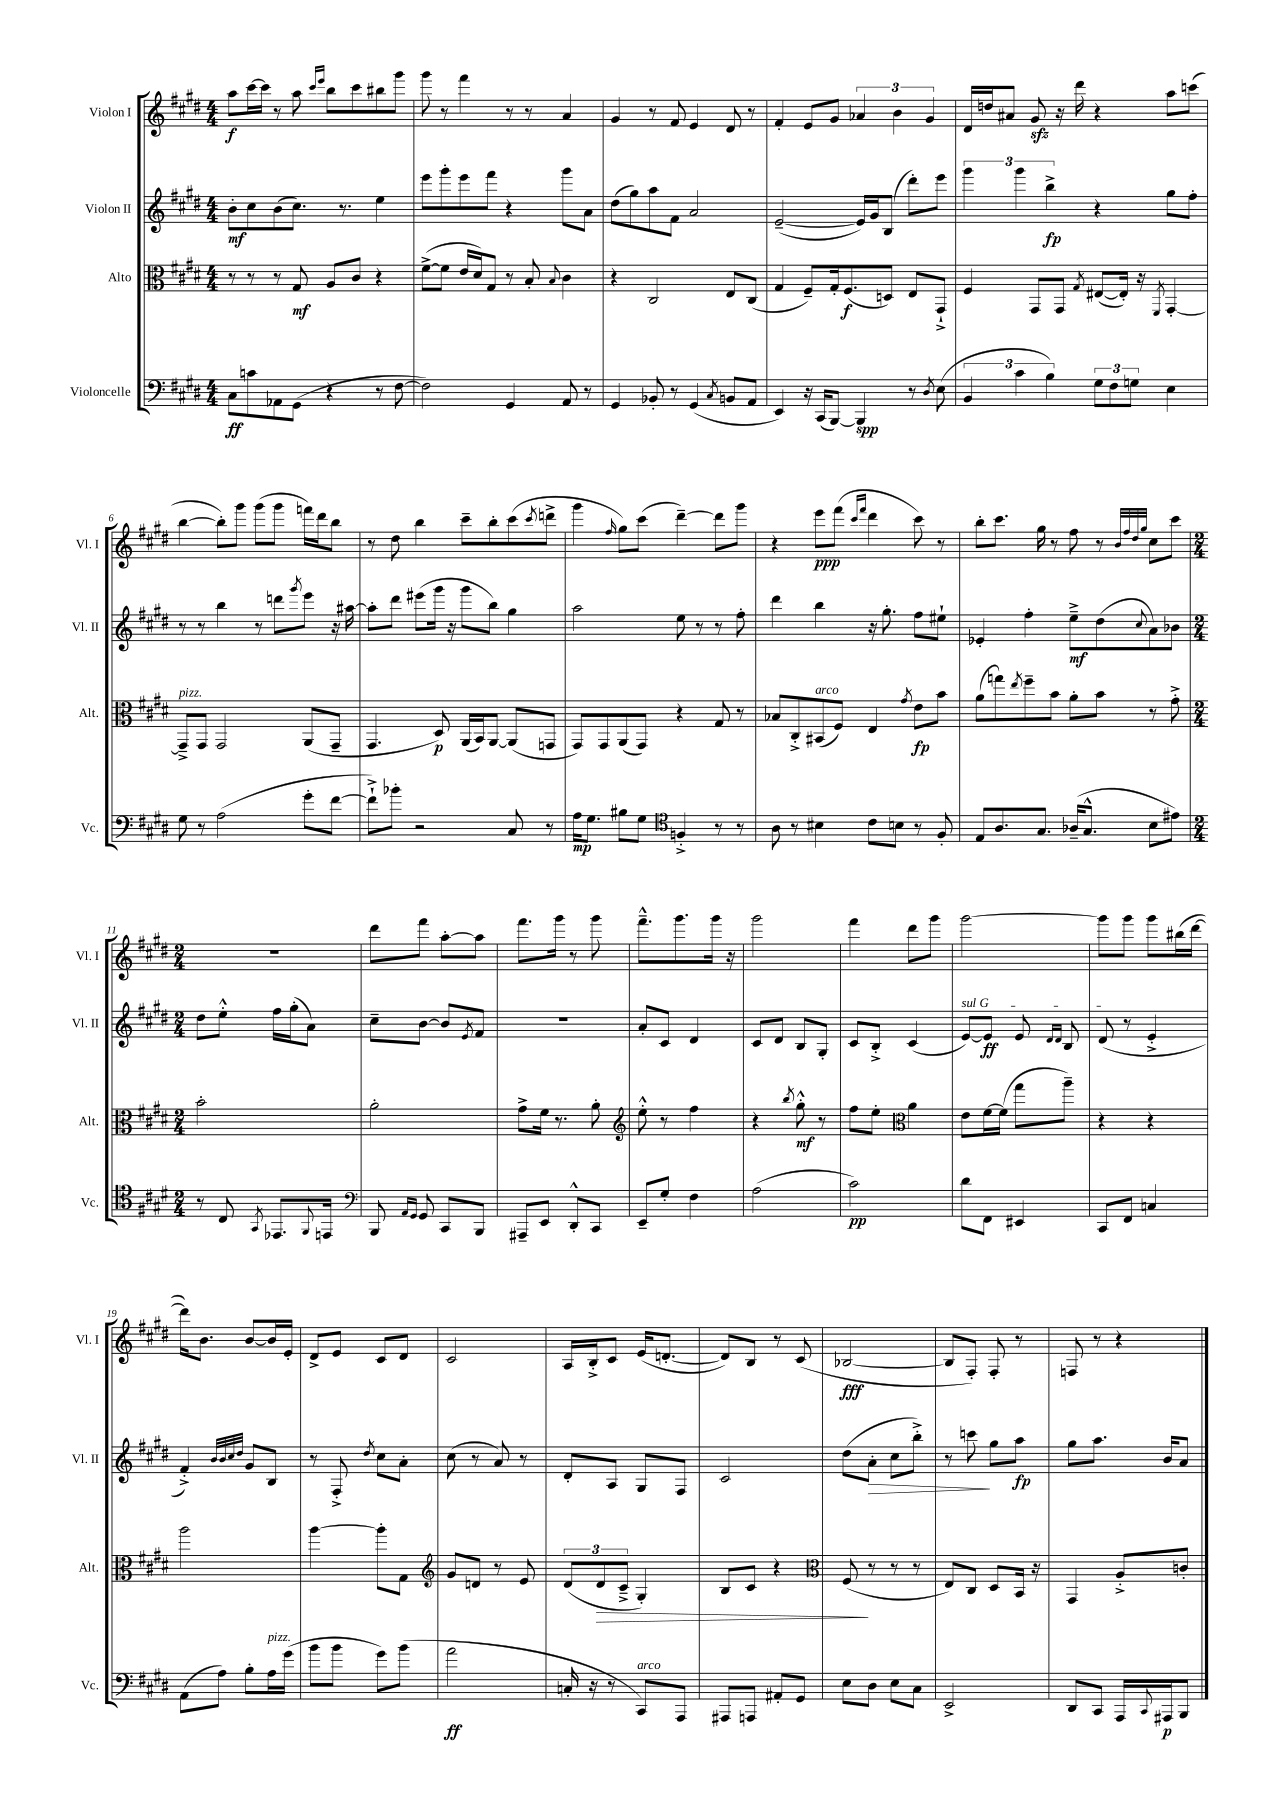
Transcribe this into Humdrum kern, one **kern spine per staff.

**kern	**dynam	**kern	**dynam	**kern	**dynam	**kern	**dynam
*part4	*part4	*part3	*part3	*part2	*part2	*part1	*part1
*staff4	*staff4	*staff3	*staff3	*staff2	*staff2	*staff1	*staff1
*I"Violoncelle	*	*I"Alto	*	*I"Violon II	*	*I"Violon I	*
*I'Vc.	*	*I'Alt.	*	*I'Vl. II	*	*I'Vl. I	*
*clefF4	*	*clefC3	*	*clefG2	*	*clefG2	*
*k[f#c#g#d#]	*	*k[f#c#g#d#]	*	*k[f#c#g#d#]	*	*k[f#c#g#d#]	*
*M4/4	*	*M4/4	*	*M4/4	*	*M4/4	*
=1	=1	=1	=1	=1	=1	=1	=1
8C#\L	ff	8r	.	8b'\L	mf	8aa\L	f
8cn\	.	8r	.	8cc#\	.	[16ccc#\L	.
.	.	.	.	.	.	16ccc#\JJ]	.
8AA-X\	.	8r	.	(8b\	.	8r	.
(8GG#\J	.	8G#/	mf	8.cc#\J)	.	8aa\	.
.	.	.	.	.	.	16qqccc#/LL	.
.	.	.	.	.	.	16qqeee/JJ	.
4r	.	8A/L	.	.	.	8bb\L	.
.	.	.	.	8.r	.	.	.
.	.	8c#/J	.	.	.	8ccc#\	.
8r	.	4r	.	4ee\	.	8bb#X\	.
[8F#\	.	.	.	.	.	8ggg#\J	.
=2	=2	=2	=2	=2	=2	=2	=2
2F#\])	.	([8f#^\L	.	8eee\L	.	8ggg#\	.
.	.	8f#\J]	.	8ggg#'\	.	8r	.
.	.	16e/LL	.	8eee\	.	4fff#\	.
.	.	16d#/J)	.	.	.	.	.
.	.	8G#/J	.	8fff#\J	.	.	.
4GG#/	.	8r	.	4r	.	8r	.
.	.	8B'/	.	.	.	8r	.
.	.	8qqB/	.	.	.	.	.
8AA/	.	4c#\	.	8ggg#\L	.	4a/	.
8r	.	.	.	8a\J	.	.	.
=3	=3	=3	=3	=3	=3	=3	=3
4GG#/	.	4r	.	(8dd#\L	.	4g#/	.
.	.	.	.	8gg#\)	.	.	.
8BB-X'/	.	2C#/	.	8aa\	.	8r	.
8r	.	.	.	8f#\J	.	8f#/	.
(4GG#/	.	.	.	2a/	.	4e/	.
8qC#/	.	.	.	.	.	.	.
8BBn/L	.	8E/L	.	.	.	8d#/	.
8AA/J	.	(8C#/J	.	.	.	8r	.
=4	=4	=4	=4	=4	=4	=4	=4
4EE/)	.	4G#/	.	([2e~/	.	4f#'/	.
16r	.	8F#~/L)	.	.	.	8e/L	.
(16CC#/KL	.	.	.	.	.	.	.
[8BBB/J)	.	16G#'/k	.	.	.	8g#/J	.
.	.	(8.F#/	f	.	.	.	.
4BBB/]	spp	.	.	16e/LL])	.	6a-X/	.
.	.	.	.	16g#/J	.	.	.
.	.	8Dn/J)	.	(8B/J	.	.	.
.	.	.	.	.	.	6b\	.
8r	.	8E/L	.	8ddd#'\L)	.	.	.
.	.	.	.	.	.	6g#/	.
8qD#/	.	.	.	.	.	.	.
(8E\	.	8GG#`^/J	.	8eee\J	.	.	.
=5	=5	=5	=5	=5	=5	=5	=5
6BB/	.	4F#/	.	6ggg#\	.	16d#/LL	.
.	.	.	.	.	.	16ddn/J	.
.	.	.	.	.	.	8a#X/J	.
6c#\	.	.	.	6ggg#\	.	.	.
.	.	8GG#/L	.	.	.	8g#zz/	.
6B\)	.	.	.	6bb^\	fp	.	.
.	.	8GG#/J	.	.	.	16r	.
.	.	.	.	.	.	16ddd#\	.
.	.	8qG#/	.	.	.	.	.
12G#\L	.	([8E#X/L	.	4r	.	4r	.
12F#\	.	.	.	.	.	.	.
.	.	16E#'/Jk])	.	.	.	.	.
12Gn\J	.	.	.	.	.	.	.
.	.	16r	.	.	.	.	.
.	.	8qFF#/	.	.	.	.	.
4E\	.	[4GG#'/	.	8gg#\L	.	8aa\L	.
.	.	.	.	8ff#'\J	.	(8cccn\J	.
!!LO:LB:g=z
=6	=6	=6	=6	=6	=6	=6	=6
!	!	!LO:TX:a:i:t=pizz.	!	!	!	!	!
8G#\	.	8GG#~^/L]	.	8r	.	[4bb\	.
8r	.	8GG#/J	.	8r	.	.	.
(2A\	.	2GG#/	.	4bb\	.	8bb'\L])	.
.	.	.	.	.	.	8ggg#\J	.
.	.	.	.	8r	.	(8ggg#\L	.
.	.	.	.	8dddn\L	.	8ggg#\J	.
.	.	.	.	8qggg#/	.	.	.
8g#'\L	.	(8AA/L	.	8eee\J	.	16fffn\LL)	.
.	.	.	.	.	.	16ddd#\J	.
[8f#\J	.	8GG#~/J	.	16r	.	8bb\J	.
.	.	.	.	[16aa#X\	.	.	.
=7	=7	=7	=7	=7	=7	=7	=7
8f#`^\L])	.	4.GG#/	.	8aa#'\L]	.	8r	.
8b-X'\J	.	.	.	8ddd#\J	.	8dd#\	.
2r	.	.	.	(8eee#X\L	.	4bb\	.
.	.	8D#/)	p	16ggg#\Jk	.	.	.
.	.	.	.	16r	.	.	.
.	.	(16AA/LL	.	8ggg#\L	.	8ccc#~\L	.
.	.	16BB/J)	.	.	.	.	.
.	.	[8AA/J	.	8bb\J)	.	8bb'\	.
8C#/	.	(8AA/L]	.	4gg#\	.	(8ccc#\	.
.	.	.	.	.	.	8qccc#/	.
8r	.	8GGn/J	.	.	.	8dddn^\J	.
=8	=8	=8	=8	=8	=8	=8	=8
16A\KL	mp	8GG#/L)	.	2aa\	.	4ggg#\	.
8.G#\J	.	.	.	.	.	.	.
.	.	8GG#/	.	.	.	.	.
.	.	.	.	.	.	16qqff#/	.
8B#X\L	.	(8AA/	.	.	.	8gg#\L)	.
8G#\J	.	8GG#/J)	.	.	.	(8ccc#\J	.
*clefC4	*	*	*	*	*	*	*
4Fn'^/	.	4r	.	8ee\	.	[4ddd#~\)	.
.	.	.	.	8r	.	.	.
8r	.	8G#/	.	8r	.	8ddd#\L]	.
8r	.	8r	.	8ff#'\	.	8ggg#\J	.
=9	=9	=9	=9	=9	=9	=9	=9
8A\	.	8B-X/L	.	4ddd#\	.	4r	.
8r	.	8C#'^/	.	.	.	.	.
!	!	!LO:TX:a:i:t=arco	!	!	!	!	!
4B#X\	.	(8BB#X/	.	4bb\	.	8eee\L	ppp
.	.	8F#/J)	.	.	.	(8fff#\J	.
.	.	.	.	.	.	16qqccc#/LL	.
.	.	.	.	.	.	16qqfff#/JJ	.
8c#\L	.	4E/	.	16r	.	4ddd#\	.
.	.	.	.	8.gg#'\	.	.	.
8Bn\J	.	.	.	.	.	.	.
.	.	8qg#/	.	.	.	.	.
8r	.	8e\L	fp	8ff#\L	.	8ccc#\)	.
8F#'/	.	8b\J	.	8ee#X`\J	.	8r	.
=10	=10	=10	=10	=10	=10	=10	=10
8E/L	.	(8a\L	.	4e-X'/	.	8bb'\L	.
8.A/	.	8ggn\)	.	.	.	8.ccc#\J	.
.	.	8qee/	.	.	.	.	.
.	.	8ff#~\	.	4ff#'\	.	.	.
8.G#/J	.	.	.	.	.	16gg#\	.
.	.	8b\J	.	.	.	8r	.
(16A-X~/KL	.	8a'\L	.	8ee~^\L	mf	8ff#\	.
8.G#^^/J	.	.	.	.	.	.	.
.	.	8b\J	.	(8dd#\	.	8r	.
.	.	.	.	.	.	32qqb/LLL	.
.	.	.	.	.	.	32qqff#/	.
.	.	.	.	.	.	32qqdd#/	.
.	.	.	.	8qqcc#/	.	32qqgg#/JJJ	.
8B\L	.	8r	.	8a\)	.	8cc#\L	.
8e#X\J)	.	8g#'^\	.	8b-X\J	.	8ccc#\J	.
!!LO:LB:g=z
=11	=11	=11	=11	=11	=11	=11	=11
*M2/4	*	*M2/4	*	*M2/4	*	*M2/4	*
8r	.	2b'\	.	8dd#\L	.	2r	.
8C#/	.	.	.	8ee'^^\J	.	.	.
8qGG#/	.	.	.	.	.	.	.
8.EE-X/L	.	.	.	16ff#\LL	.	.	.
.	.	.	.	(16gg#'\J	.	.	.
.	.	.	.	8a\J)	.	.	.
8qqFF#/	.	.	.	.	.	.	.
16EEn/Jk	.	.	.	.	.	.	.
=12	=12	=12	=12	=12	=12	=12	=12
*clefF4	*	*	*	*	*	*	*
8BBB/	.	2a'\	.	8cc#~\L	.	8ddd#\L	.
16qqAA/LL	.	.	.	.	.	.	.
16qqGG#/JJ	.	.	.	.	.	.	.
8GG#/	.	.	.	[8b\J	.	8fff#\J	.
8CC#/L	.	.	.	8b/L]	.	[8aa'\L	.
.	.	.	.	8qe/	.	.	.
8BBB/J	.	.	.	8f#/J	.	8aa\J]	.
=13	=13	=13	=13	=13	=13	=13	=13
8AAA#X~/L	.	8g#^\L	.	2r	.	8.fff#\L	.
8EE/J	.	16f#\Jk	.	.	.	.	.
.	.	8.r	.	.	.	16ggg#\Jk	.
8DD#'^^/L	.	.	.	.	.	8r	.
8CC#/J	.	8a'\	.	.	.	8ggg#\	.
=14	=14	=14	=14	=14	=14	=14	=14
*	*	*clefG2	*	*	*	*	*
8EE~/L	.	8ee'^^\	.	8a'/L	.	8.fff#~^^\L	.
8G#'/J	.	8r	.	8c#/J	.	.	.
.	.	.	.	.	.	8.ggg#\	.
4F#\	.	4ff#\	.	4d#/	.	.	.
.	.	.	.	.	.	16ggg#\Jk	.
.	.	.	.	.	.	16r	.
=15	=15	=15	=15	=15	=15	=15	=15
(2A\	.	4r	.	8c#/L	.	2ggg#\	.
.	.	.	.	8d#/J	.	.	.
.	.	8qbb/	.	.	.	.	.
.	.	8gg#'^^\	mf	8B/L	.	.	.
.	.	8r	.	8G#'/J	.	.	.
=16	=16	=16	=16	=16	=16	=16	=16
2c#\)	pp	8ff#\L	.	8c#/L	.	4fff#\	.
.	.	8ee'\J	.	8B'^/J	.	.	.
*	*	*clefC3	*	*	*	*	*
.	.	4a\	.	(4c#/	.	8ddd#\L	.
.	.	.	.	.	.	8ggg#\J	.
=17	=17	=17	=17	=17	=17	=17	=17
!	!	!	!	!LO:TX:a:i:t=sul G	!	!	!
8d#\L	.	8e\L	.	[8e/L)	.	[2ggg#\	.
8FF#\J	.	[16f#\L	.	8e/J]	ff	.	.
.	.	(16f#\JJ]	.	.	.	.	.
4EE#X/	.	8gg#\L	.	8e/	.	.	.
.	.	.	.	16qqd#/LL	.	.	.
.	.	.	.	16qqd#/JJ	.	.	.
.	.	8aa~\J)	.	8B/	.	.	.
=18	=18	=18	=18	=18	=18	=18	=18
8CC#/L	.	4r	.	(8d#/	.	8ggg#\L]	.
8FF#/J	.	.	.	8r	.	8ggg#\J	.
4Cn/	.	4r	.	4e'^/	.	8ggg#\L	.
.	.	.	.	.	.	(16bb#X\L	.
.	.	.	.	.	.	[16ddd#\JJ	.
!!LO:LB:g=z
=19	=19	=19	=19	=19	=19	=19	=19
(8AA\L	.	2aa\	.	4f#'^/)	.	16ddd#\KL])	.
.	.	.	.	.	.	8.b\J	.
8A\J)	.	.	.	.	.	.	.
.	.	.	.	32qqb/LLL	.	.	.
.	.	.	.	32qqb/	.	.	.
.	.	.	.	32qqcc#/	.	.	.
.	.	.	.	32qqdd#/JJJ	.	.	.
8B'\L	.	.	.	8g#/L	.	[8b/L	.
!LO:TX:a:i:t=pizz.	!	!	!	!	!	!	!
16A\L	.	.	.	8B/J	.	16b/L]	.
(16g#\JJ	.	.	.	.	.	16e'/JJ	.
=20	=20	=20	=20	=20	=20	=20	=20
8b\L	.	[4aa\	.	8r	.	8d#^/L	.
8b\J	.	.	.	8F#'^/	.	8e/J	.
.	.	.	.	8qdd#/	.	.	.
8g#\L)	.	8aa'\L]	.	8cc#\L	.	8c#/L	.
(8b\J	.	8G#\J	.	8a'\J	.	8d#/J	.
=21	=21	=21	=21	=21	=21	=21	=21
*	*	*clefG2	*	*	*	*	*
2a\	ff	8g#/L	.	(8cc#\	.	2c#/	.
.	.	8dn/J	.	8r	.	.	.
.	.	8r	.	8a/)	.	.	.
.	.	8e/	.	8r	.	.	.
=22	=22	=22	=22	=22	=22	=22	=22
16Cn'/	.	(12d#/L	.	8d#'/L	.	16A/LL	.
16r	.	.	.	.	.	16B'^/J	.
!	!	!	!LO:HP:b	!	!	!	!
.	.	12d#/	>	.	.	.	.
8r	.	.	.	8A/J	.	8c#/J	.
.	.	12c#~^/J	.	.	.	.	.
!LO:TX:a:i:t=arco	!	!	!	!	!	!	!
8CC#/L)	.	4G#'/)	.	8G#/L	.	(16e/KL	.
.	.	.	.	.	.	[8.dn'/J	.
8AAA/J	.	.	.	8F#/J	.	.	.
=23	=23	=23	=23	=23	=23	=23	=23
8AAA#X/L	.	8B/L	.	2c#/	.	8d/L])	.
8AAAn/J	.	8c#/J	.	.	.	8B/J	.
8AA#X'/L	.	4r	.	.	.	8r	.
8GG#/J	.	.	.	.	.	(8c#/	.
=24	=24	=24	=24	=24	=24	=24	=24
*	*	*clefC3	*	*	*	*	*
8E\L	.	(8F#/	.	(8dd#\L	.	[2B-X/	fff
!	!	!	!	!	!LO:HP:b	!	!
8D#\J	.	8r	]	8a'\J	>	.	.
8E\L	.	8r	.	8cc#\L	.	.	.
8C#\J	.	8r	.	8bb'^\J)	.	.	.
=25	=25	=25	=25	=25	=25	=25	=25
2EE^/	.	8E/L)	.	8r	.	8B-/L]	.
.	.	8C#/J	.	8cccn\	.	8F#'/J)	.
.	.	8D#/L	.	8gg#\L	]	8F#'/	.
.	.	16BB/Jk	.	8aa\J	fp	8r	.
.	.	16r	.	.	.	.	.
=26	=26	=26	=26	=26	=26	=26	=26
8DD#/L	.	4GG#/	.	8gg#\L	.	8Fn/	.
8CC#/J	.	.	.	8.aa\J	.	8r	.
16AAA/LL	.	8A'^/L	.	.	.	4r	.
8qqCC#/	.	.	.	.	.	.	.
16AAA#X/J	p	.	.	16b/KL	.	.	.
8BBB/J	.	8cn'/J	.	8a/J	.	.	.
==	==	==	==	==	==	==	==
*-	*-	*-	*-	*-	*-	*-	*-
